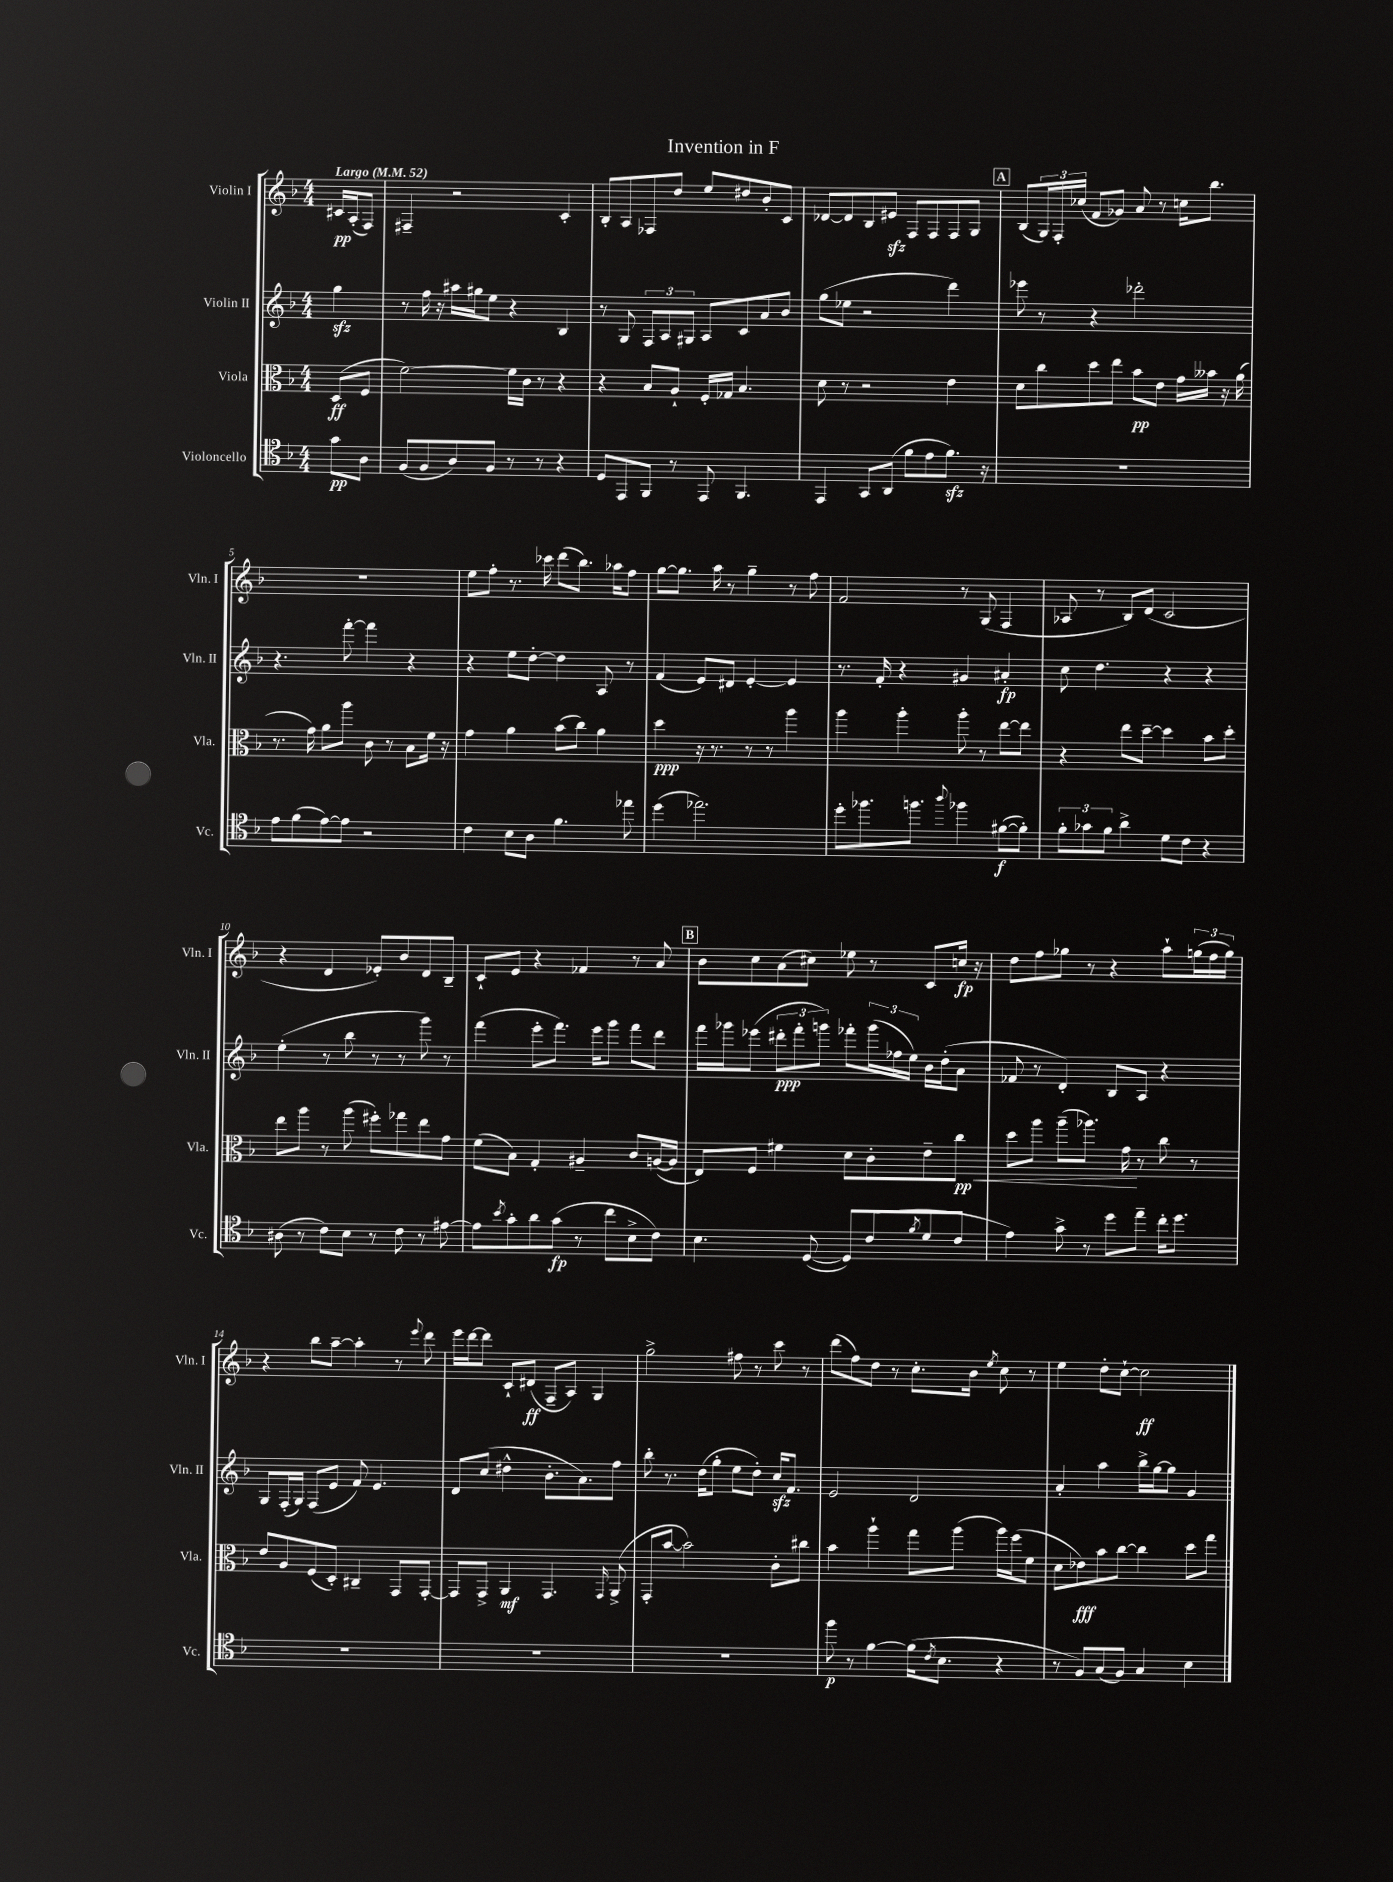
\header { title = "Invention in F" }
<<
\new StaffGroup <<
\new Staff = "s0" \with { instrumentName = "Violin I" shortInstrumentName = "Vln. I" } {
    \clef treble \key f \major \numericTimeSignature \time 4/4 \partial 4 \tempo "Largo" 4 = 52
    cis'16\pp a16-.( f8) |
    fis4-- r2 c'4-. |
    bes8-. a8 fes8 d''8 e''8 dis''8 bes'8-. c'8 |
    des'8~ des'8 bes8 eis'8\sfz f8 f8 f8 g8 |
    \mark \markup { \box "A" } bes8( \tuplet 3/2 { g16) f16-. ces''16( } f'8 ges'8) a'8 r8 c''16 bes''8. |
    R1 |
    e''8 f''8-. r8. ces'''16 d'''8( bes''8.) aes''16 f''8 |
    g''8~ g''8. a''16 r8 g''4-- r8 f''8 |
    f'2 r8 g8( f4 |
    aes8 r8 bes8) d'8( c'2 |
    r4 d'4 ees'8-.) bes'8 d'8 bes8-- |
    c'8-! e'8 r4 fes'4 r8 a'8 |
    \mark \markup { \box "B" } bes'8 c''8 a'8( cis''8) ees''8 r8 c'8 c''16\fp r16 |
    d''8 f''8 ges''8 r8 r4 a''8-! \tuplet 3/2 { g''16( f''16 g''16) } |
    r4 bes''8 a''8~-- a''4-. r8 \appoggiatura { e'''8 } d'''8 |
    e'''16 d'''16~ d'''8 c'8-! dis'8\ff( f8-- a8) g4 |
    g''2-> fis''8 r8 c'''8 r8 |
    d'''8( f''8) d''8 r8 c''8.-. bes'16 \acciaccatura { e''8 } c''8 r8 |
    e''4 d''8-. c''8~-! c''2\ff \bar "|." |
}
\new Staff = "s1" \with { instrumentName = "Violin II" shortInstrumentName = "Vln. II" } {
    \clef treble \key f \major \numericTimeSignature \time 4/4 \partial 4
    g''4\sfz |
    r8 f''16 r16 ais''16 gis''16 e''8 r4 bes4 |
    r8 g8 \tuplet 3/2 { f8 a8 gis8 } a8 c'8 a'8 bes'8 |
    g''8( ees''8 r2 d'''4) |
    \mark \markup { \box "A" } ees'''8 r8 r4 des'''2-. |
    r4. f'''8~-. f'''4 r4 |
    r4 e''8 d''8~-. d''4 a8 r8 |
    f'4( e'8) dis'8 e'4~-. e'4 |
    r8. f'16-. r4 gis'4 ais'4-.\fp |
    c''8 d''4. r4 r4 |
    e''4-.( r8 bes''8 r8 r8 g'''8) r8 |
    f'''4( e'''8-. f'''8.) e'''16 g'''8 f'''8 d'''8 |
    \mark \markup { \box "B" } f'''16 ges'''16 ees'''8( \tuplet 3/2 { dis'''8-.\ppp f'''8-. g'''8) } fes'''8-. \tuplet 3/2 { g'''16( fes''16 e''16) } bes'16 d''16-.( a'8 |
    fes'8 r8 d'4-.) bes8 a8 r4 |
    g8 f16-.( g16) f8( e'8 f'8) e'4. |
    d'8 c''8( dis''4-^ bes'8.-. a'8.) f''8 |
    bes''8-. r8. d''16( g''8-. e''8 d''8-.) c''16\sfz f'8. |
    e'2 d'2 |
    a'4-. a''4 bes''16-> g''16~ g''8 g'4 \bar "|." |
}
\new Staff = "s2" \with { instrumentName = "Viola" shortInstrumentName = "Vla." } {
    \clef alto \key f \major \numericTimeSignature \time 4/4 \partial 4
    d8\ff( f8 |
    f'2~) f'16 c'16 r8 r4 |
    r4 bes8 a8-! f16-. ges16 bes4. |
    d'8 r8 r2 e'4 |
    \mark \markup { \box "A" } d'8 c''8 d''8 e''8 bes'8\pp e'8 g'16 beses'16 r16 a'16( |
    r8. g'16) a'8 a''8 c'8 r8 bes8 f'16 r16 |
    g'4 a'4 bes'8( c''8) a'4 |
    d''4\ppp r16 r8. r8 r8 a''4 |
    a''4 a''4-. a''8-. r8 e''8~ e''8 |
    r4 e''8 d''8~-- d''4 bes'8 d''8-. |
    e''8 a''8 r8 a''8( fis''8-.) ges''8 e''8 g'8 |
    f'8( bes8) g4-. ais4-- c'8 a16~( a16 |
    \mark \markup { \box "B" } e8) f8 fis'4 d'8 c'8-. e'8-- c''8\pp\< |
    d''8 a''8 a''8--( aes''8.) g'16\! r8 c''8 r8 |
    e'8 a8 f8( d8-.) cis4-- g,8 g,8~-. |
    g,8 g,8-> a,4\mf g,4. \grace { g,16 } a,8->( |
    g,8-. bes'8~ bes'2) c'8-. cis''8 |
    bes'4 a''4-! g''8 a''8( a''16) f''16( f'8 |
    d'8 ees'8\fff) bes'8 c''8~ c''4 d''8 g''8 \bar "|." |
}
\new Staff = "s3" \with { instrumentName = "Violoncello" shortInstrumentName = "Vc." } {
    \clef tenor \key f \major \numericTimeSignature \time 4/4 \partial 4
    g'8\pp a8 |
    f8( f8 a8) f8 r8 r8 r4 |
    d8 e,8 f,8 r8 e,8 f,4. |
    e,4 g,8 a,8( f'8 e'8 f'8.\sfz) r16 |
    \mark \markup { \box "A" } R1 |
    e'8 f'8( e'8~) e'8 r2 |
    c'4 bes8 a8 f'4. ees''8 |
    d''4( ees''2.) |
    d''8-. fes''8. f''8. \appoggiatura { a''8 } fes''4 fis'8~\f( fis'8-.) |
    \tuplet 3/2 { f'8-. ges'8 f'8 } a'4-> d'8 c'8 r4 |
    ais8( r8 c'8) bes8 r8 c'8 r8 eis'8~ |
    eis'8 \acciaccatura { bes'8 } g'8-. a'8 g'8\fp( r8 c''8 bes8-> c'8) |
    \mark \markup { \box "B" } bes4. d8~( d8) c'8( \acciaccatura { f'8 } d'8 c'8 |
    e'4) g'8-> r8 d''8 e''8-- c''16-. d''8. |
    R1 |
    R1 |
    R1 |
    f''8\p r8 f'4~ f'16( \acciaccatura { c'8 } bes8. r4 |
    r8 f8) g8( f8) g4 bes4 \bar "|." |
}
>>
>>
